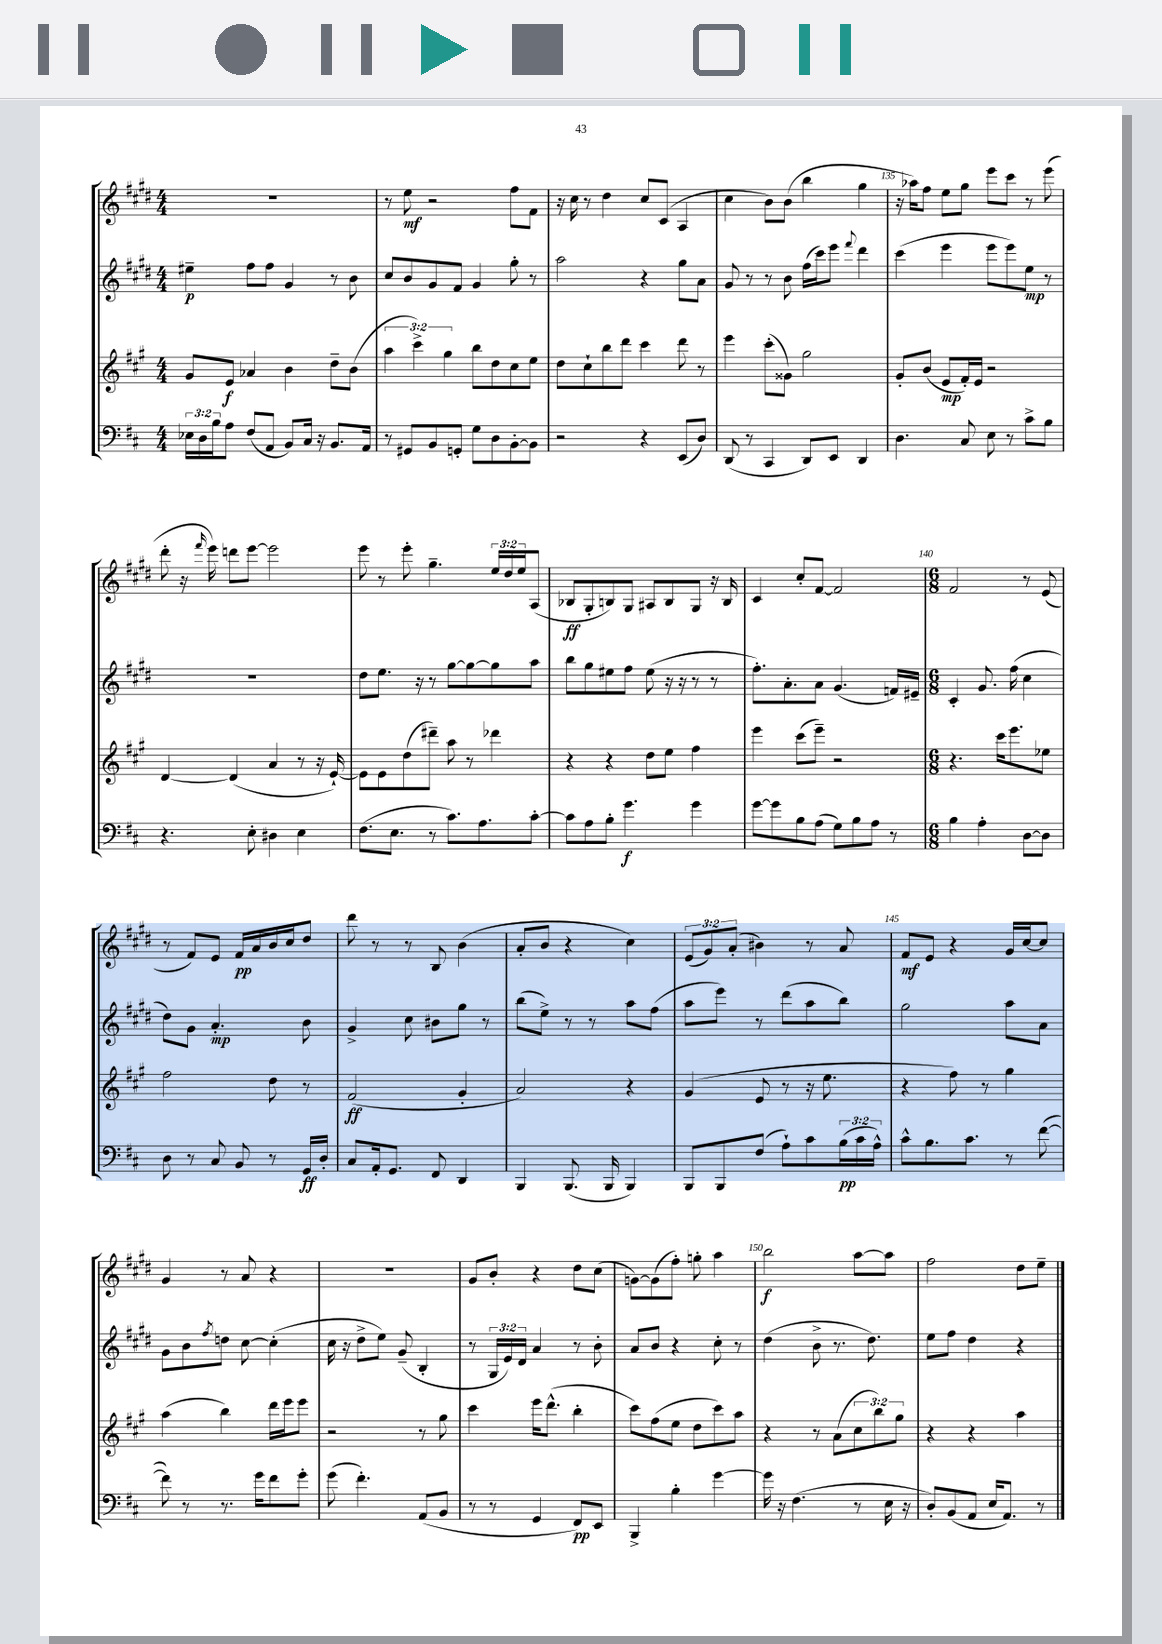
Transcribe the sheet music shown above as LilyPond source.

<<
\new StaffGroup <<
\new Staff = "s0" {
    \clef treble \key e \major \numericTimeSignature \time 4/4 \override Staff.TupletNumber.text = #tuplet-number::calc-fraction-text
    R1 |
    r8 e''8\mf r2 fis''8 fis'8 |
    r16 cis''16 r8 dis''4 cis''8 cis'8( a4 |
    cis''4 b'8) b'8( b''4 gis''4 |
    r16 aes''16) fis''8 e''8 gis''8 e'''8 cis'''8 r8 e'''8( |
    dis'''8-. r16 \grace { fis'''16 } e'''16) d'''8 e'''8~ e'''2 |
    e'''8 r8 e'''8-. gis''4.-- \tuplet 3/2 { e''16 dis''16 e''16 } a8( |
    bes8\ff gis8-. b8) gis8 ais8 b8 gis8 r16 b16 |
    cis'4 cis''8-. fis'8~ fis'2 |
    \numericTimeSignature \time 6/8 fis'2 r8 e'8( |
    r8 fis'8) e'8 fis'16\pp a'16 b'16 cis''16 dis''8 |
    dis'''8 r8 r8 b8 b'4( |
    a'8-. b'8 r4 cis''4) |
    \tuplet 3/2 { e'8( gis'8) a'8-.( } bis'4) r8 a'8 |
    fis'8\mf e'8 r4 gis'16 cis''16~ cis''8 |
    gis'4 r8 a'8 r4 |
    R2. |
    gis'8 b'8-. r4 dis''8 cis''8( |
    g'8~) g'8( fis''8-.) g''8-. a''4 |
    b''2\f a''8~ a''8 |
    fis''2 dis''8 e''8-- \bar "|." |
}
\new Staff = "s1" {
    \clef treble \key e \major \numericTimeSignature \time 4/4 \override Staff.TupletNumber.text = #tuplet-number::calc-fraction-text
    eis''4--\p fis''8 fis''8 gis'4 r8 b'8 |
    cis''8 b'8 gis'8 fis'8 gis'4 gis''8-. r8 |
    a''2 r4 gis''8 a'8 |
    gis'8 r8 r8 b'8 fis''16( cis'''16) e'''8 \appoggiatura { fis'''8 } dis'''4 |
    cis'''4( e'''4 e'''8 e'''8) e''8\mp r8 |
    R1 |
    dis''8 e''8. r16 r8 gis''8~ gis''8~ gis''8 a''8 |
    b''8 gis''8 eis''8 fis''8 eis''8( r16 r16 r8 r8 |
    fis''8.-.) a'8.-. a'8 gis'4.( f'16) eis'16-- |
    \numericTimeSignature \time 6/8 cis'4-. gis'8. fis''16( cis''4 |
    dis''8) gis'8 a'4.-.\mp b'8 |
    gis'4-> cis''8 bis'8 gis''8 r8 |
    b''8( e''8->) r8 r8 a''8 fis''8( |
    a''8 e'''8) r8 dis'''8( a''8 b''8) |
    gis''2 a''8 a'8 |
    gis'8 b'8 \acciaccatura { fis''8 } d''8 cis''8~ cis''4-.( |
    cis''16 r16 dis''8-> e''8) gis'8--( b4-. |
    r8 \tuplet 3/2 { gis16 e'16) dis'16 } a'4 r8 b'8-. |
    a'8 b'8 r4 cis''8-. r8 |
    dis''4( b'8-> r8. dis''8.) |
    e''8 fis''8 dis''4 r4 \bar "|." |
}
\new Staff = "s2" {
    \clef treble \key a \major \numericTimeSignature \time 4/4 \override Staff.TupletNumber.text = #tuplet-number::calc-fraction-text
    gis'8 e'8\f aes'4 b'4 d''8-- b'8( |
    \tuplet 3/2 { a''4 cis'''4->) gis''4 } b''8 d''8 cis''8 e''8 |
    d''8 cis''8-! b''8 d'''8 cis'''4 d'''8 r8 |
    e'''4 cis'''8-.( gisis'8) gis''2 |
    gis'8-. b'8( e'8\mp fis'16-.) e'16 r2 |
    d'4~ d'4( a'4 r8 r16 e'16~-!) |
    e'8 e'8 d''8( dis'''8--) a''8 r8 des'''4 |
    r4 r4 d''8 e''8 fis''4 |
    e'''4 cis'''8( e'''8--) r2 |
    \numericTimeSignature \time 6/8 r4. cis'''16 e'''8. ees''8 |
    fis''2 d''8 r8 |
    fis'2\ff( gis'4-. |
    a'2) r4 |
    gis'4( e'8 r8 r16 e''8. |
    r4 fis''8) r8 gis''4 |
    a''4( b''4) d'''16 e'''16 e'''8 |
    r2 r8 gis''8 |
    cis'''4 e'''16 d'''8.-^( b''4-. |
    cis'''8) fis''8( e''8 d''8 cis'''8) a''8 |
    r4 r8 a'8( \tuplet 3/2 { cis''8 b''8) gis''8 } |
    r4 r4 a''4 \bar "|." |
}
\new Staff = "s3" {
    \clef bass \key d \major \numericTimeSignature \time 4/4 \override Staff.TupletNumber.text = #tuplet-number::calc-fraction-text
    \tuplet 3/2 { ees16 d16 b16 } a8 fis8( a,8 b,8) cis16 r16 b,8. a,16 |
    r8 gis,8 b,8 g,8-. g8 d8 b,8~-. b,8 |
    r2 r4 e,8( d8) |
    d,8( r8 cis,4 d,8) e,8 d,4 |
    d4. cis8 e8 r8 cis'8-> b8 |
    r4. e8-. dis4 e4 |
    fis8.( e8. r8 cis'8.) a8. cis'8~-. |
    cis'8 a8 b8-. g'4.\f g'4 |
    g'8~ g'8 b8 a8( g8) b8 a8 r8 |
    \numericTimeSignature \time 6/8 b4 a4-. d8~ d8 |
    d8 r8 cis8 b,8 r8 g,16\ff d16-. |
    cis8 a,16-. g,8. fis,8 d,4 |
    b,,4 b,,8.( b,,16 b,,4) |
    b,,8 b,,8 fis8( a8-!) cis'8 \tuplet 3/2 { b16\pp( cis'16 a16-^) } |
    cis'8-^ b8. cis'8. r8 fis'8~( |
    fis'8) r8 r8. g'16 fis'8 g'8-. |
    g'8( fis'4.-.) a,8( b,8 |
    r8 r8 g,4 fis,8\pp) e,8 |
    b,,4-> b4-. g'4~ |
    g'16 r16 fis4.( r8 e16 r16 |
    d8-.) b,8( a,8 e16 a,8.) r8 \bar "|." |
}
>>
>>
\layout { \context { \Score currentBarNumber = #131 \override BarNumber.break-visibility = ##(#f #t #t) barNumberVisibility = #(every-nth-bar-number-visible 5) } }
